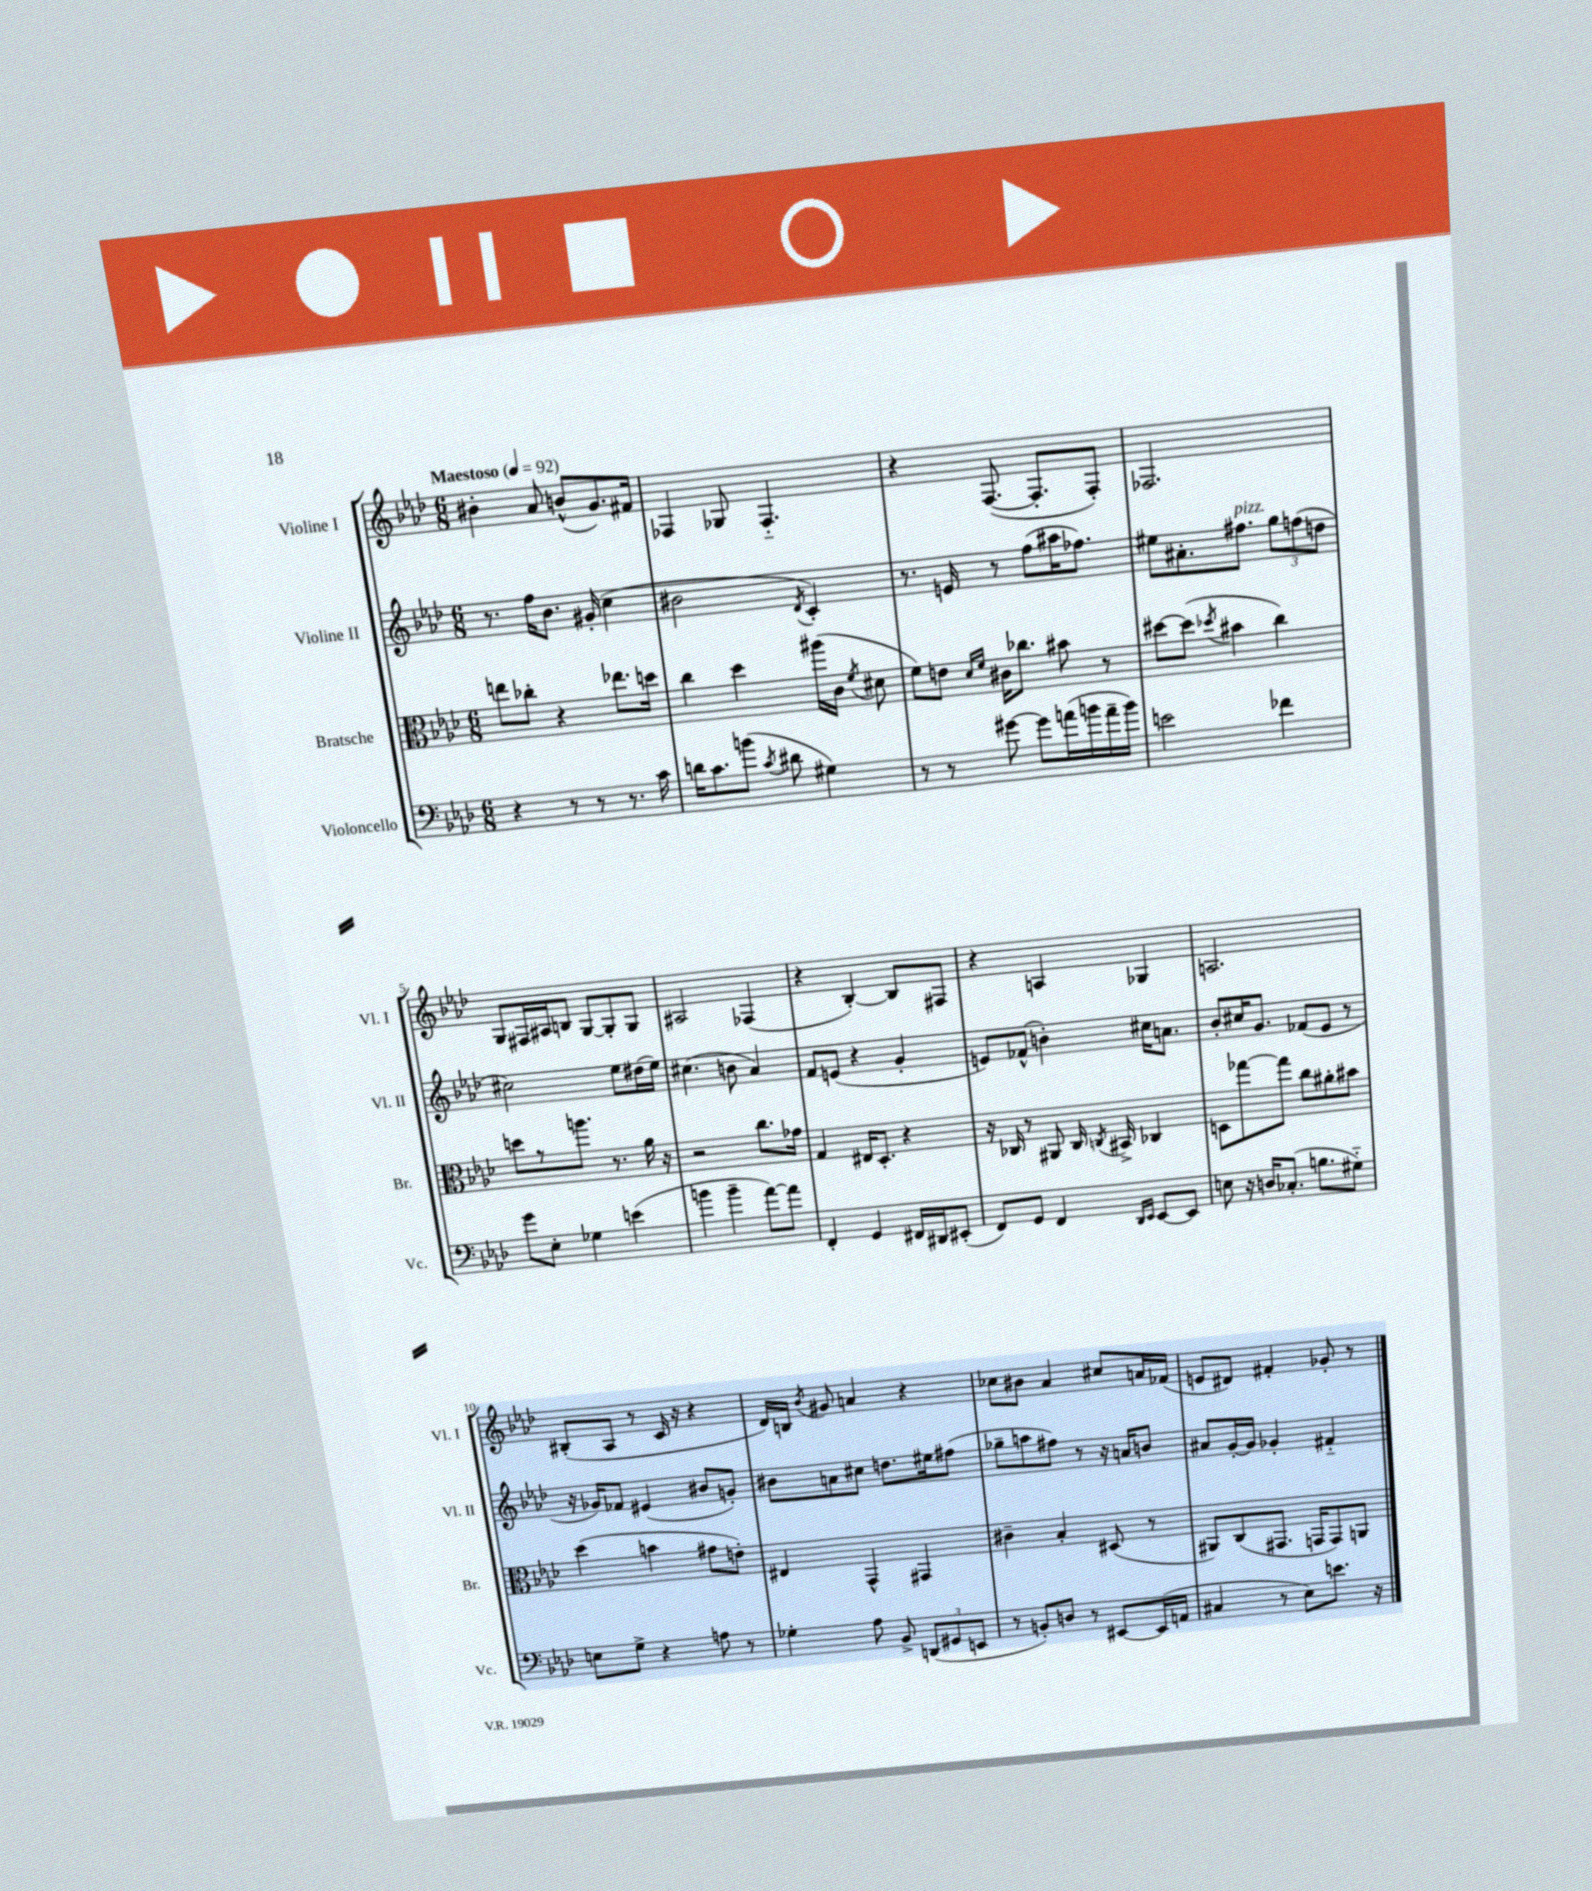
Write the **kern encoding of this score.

**kern	**kern	**kern	**kern
*staff4	*staff3	*staff2	*staff1
*clefF4	*clefC3	*clefG2	*clefG2
*k[b-e-a-d-]	*k[b-e-a-d-]	*k[b-e-a-d-]	*k[b-e-a-d-]
*M6/8	*M6/8	*M6/8	*M6/8
*MM92	*MM92	*MM92	*MM92
4r	8ee	8.r	4b#'
.	8cc-'	.	.
.	.	16ff	.
8r	4r	8.b-	8a-
8r	.	.	(8b^^
.	.	(16g#'	.
8.r	8.ee-	4cc	8.g)
16c	16dd	.	16f#
=	=	=	=
16d	4cc	2b#	4F-
8.c	.	.	.
(8b	4dd-	.	8G-
8qc	.	.	.
8d#	.	.	4.F-'~
.	.	8qd-	.
4G#)	(16aa#	4c')	.
.	16c	.	.
.	8qf	.	.
.	8d#	.	.
=	=	=	=
8r	8f)	8.r	4r
8r	8e	.	.
.	.	16e	.
.	16qqd-	.	.
.	16qqf	.	.
[8g#	16c#	8r	([8.F
.	8.cc-	.	.
8g#]	.	(8ff	.
.	.	.	8.F']
(16a	8b#	16aa#	.
16b	.	8.ff-)	.
16a~	8r	.	8F')
16b)	.	.	.
=	=	=	=
2e	[8dd#	8ee#	2.F-
.	(8dd#]	8.a#'	.
.	8qdd-	.	.
.	4b#	.	.
.	.	8.ff#	.
4f-	4cc)	12gg	.
.	.	(12ff	.
.	.	12dd	.
=	=	=	=
8g	8dd	2cc#)	8G
8E-'	8r	.	16F#
.	.	.	16A#
4G-	8.aa	.	8B
.	.	.	[8G
.	8.r	.	.
(4e	.	8ee-	8G']
.	16a-	(16dd#	8G
.	16r	16ee-)	.
=	=	=	=
4b	2r	(4.cc#	2A#
4b~	.	.	.
.	.	8b	.
[8a-)	8.cc	4a-)	(4F-
8a-]	.	.	.
.	16g-	.	.
=	=	=	=
4FF'	4G	8f	4r
.	.	(8e	.
4GG	16E#	4r	[4B-')
.	8.D-'	.	.
16FF#	4r	4g'	8B-]
16DD#	.	.	.
(8EE#'	.	.	8F#
=	=	=	=
8FF)	16r	8e)	4r
.	16C-	.	.
8GG	8r	(8f-^^	.
4FF	8AA#	4b')	4A
.	16C-	.	.
.	8qC	.	.
.	16BB#^	.	.
16qqDD-	.	.	.
16qqEE-	.	.	.
[8EE-	4C-	16cc#	4G-
.	.	8.a	.
8EE-]	.	.	.
=	=	=	=
8E	8D	8b-'	2.A
16r	[8gg-	16cc#	.
16D	.	8.g	.
(8.C-'	8gg-]	.	.
.	8cc	(8f-	.
8.B	.	.	.
.	8a#'	8e-	.
8G#'~)	8b#	8r	.
=	=	=	=
8E	(4dd-	16r	(8B#'
.	.	16g-)	.
8G^	.	8f-	8A-
4r	4b	(4e#	8r
.	.	.	16c
.	.	.	16r
8A	8g#	8b#	4r
8r	8e')	8g')	.
=	=	=	=
4G-'	4E#	8b#	16d-)
.	.	.	16B
.	.	.	8qb-
.	.	8a	8g#
8A-	4GG^^	8cc#	4a
8BB-^	.	8.dd	.
(12DD	4GG#	.	4r
.	.	16ee#	.
12GG#	.	.	.
.	.	(8ff#	.
12EE	.	.	.
=	=	=	=
8r	4c#~	8gg-~	8cc-
8BB')	.	8aa	8b#
8D	4B-'	8ff#)	4a-
8r	.	8r	.
[8EE#	(8D#	16r	8cc#
.	.	16a	.
(16EE#]	8r	8b	16a
16AA	.	.	(16f-
=	=	=	=
4C#	8AA#)	8a#	8e
.	(8C	[16g'	8d#)
.	.	16g]	.
8r	8.GG#	4g-'	4f#'
8E-)	.	.	.
.	16GG	.	.
8.e	8GG)	4f#'~	8g-'
.	8AA	.	8r
16r	.	.	.
==	==	==	==
*-	*-	*-	*-
